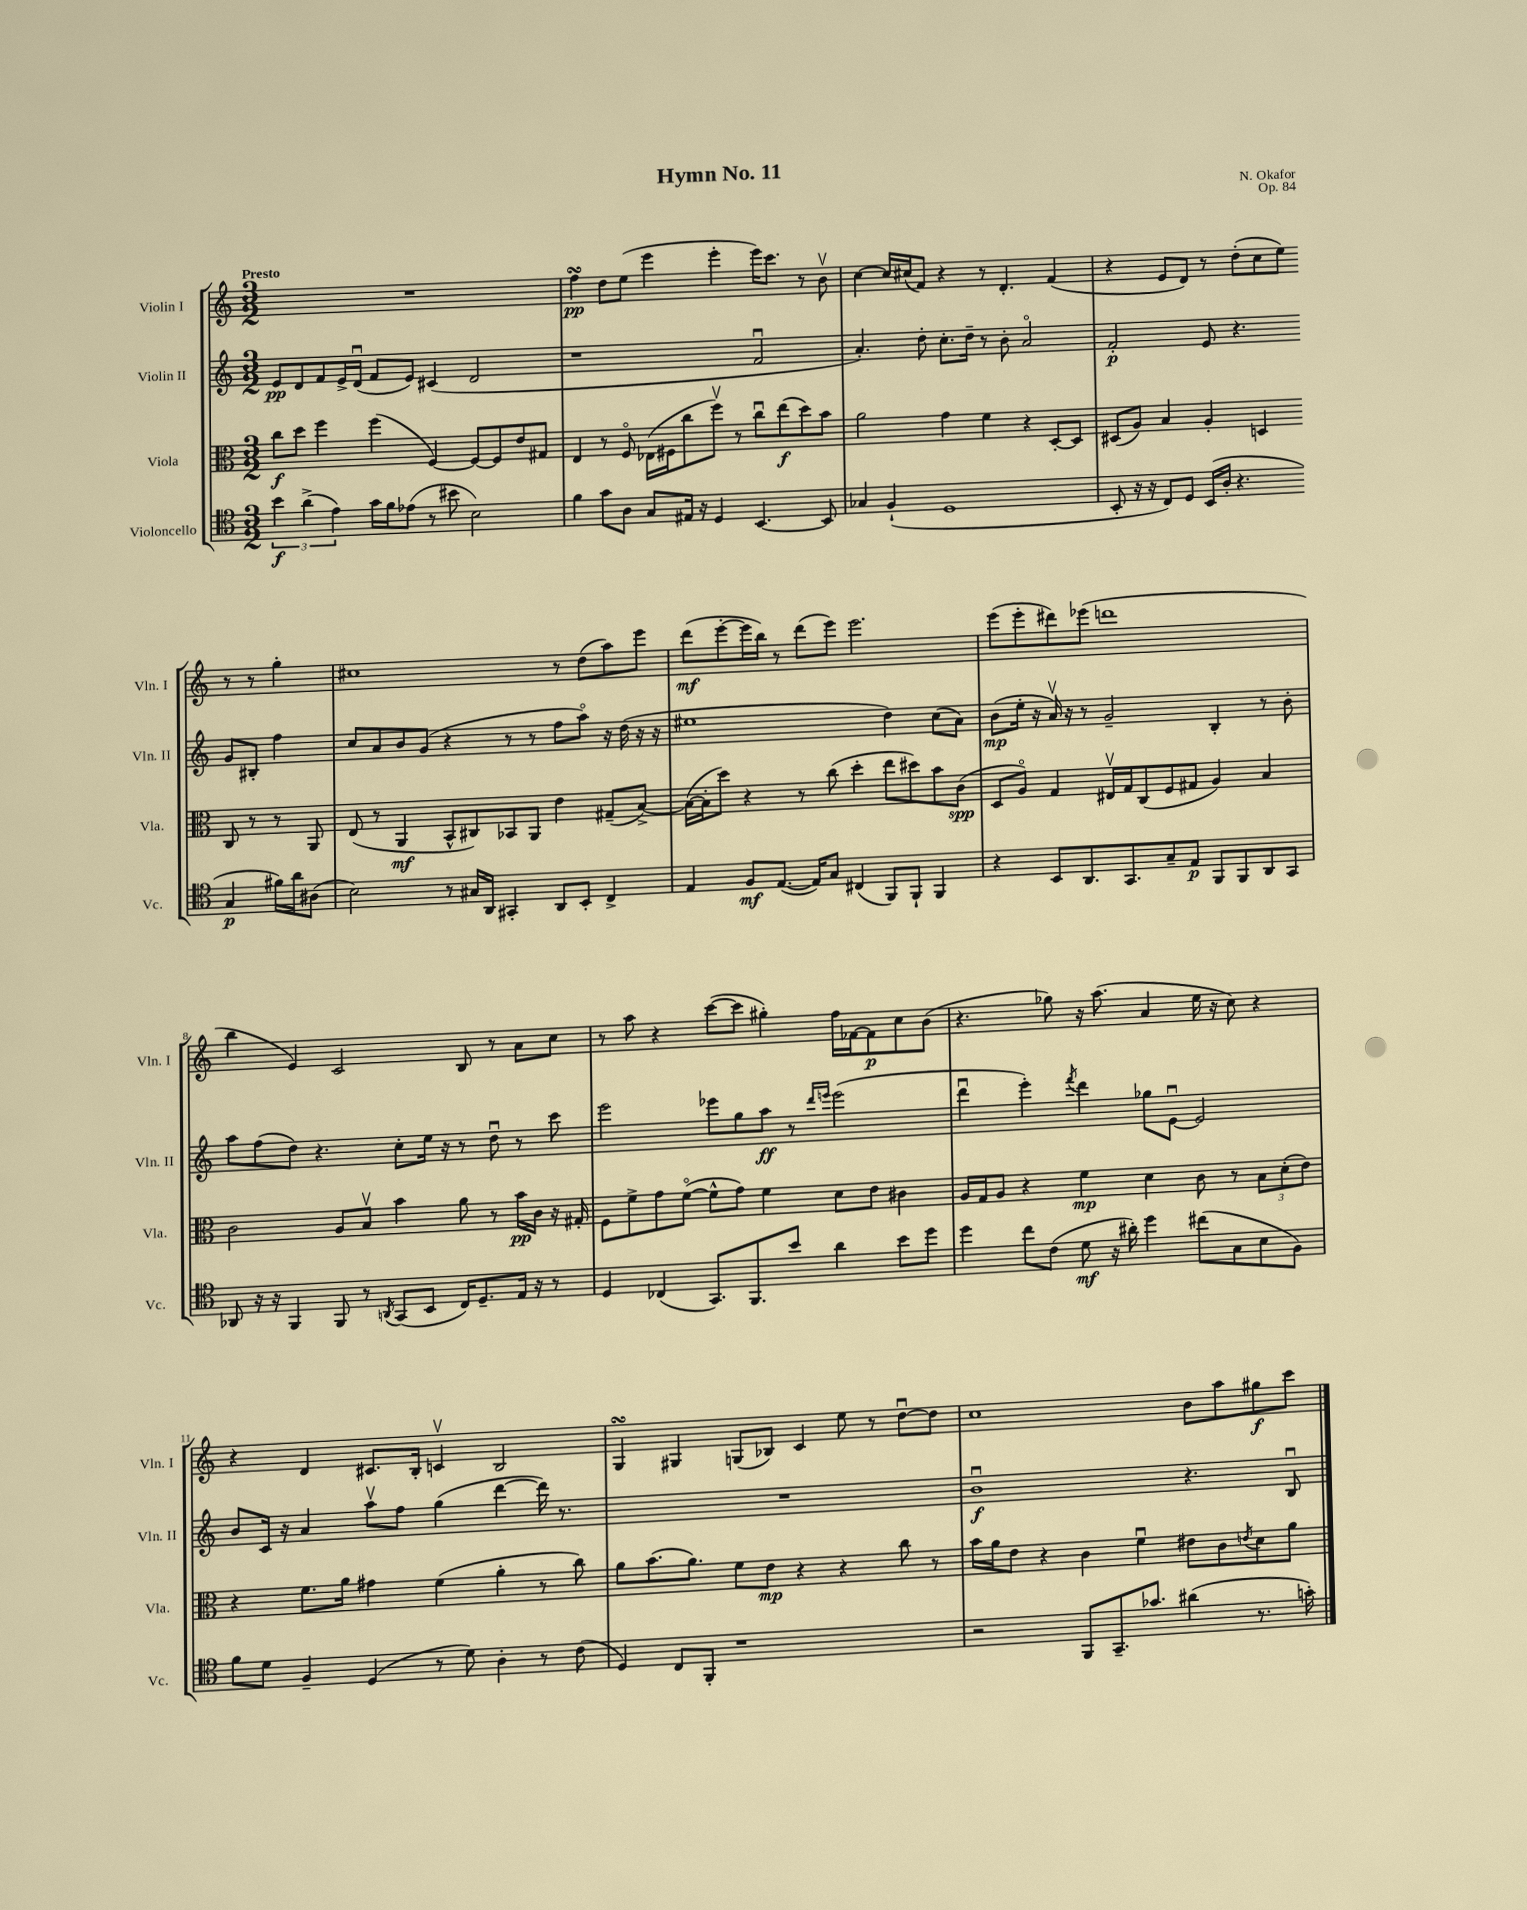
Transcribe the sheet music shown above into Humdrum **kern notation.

**kern	**kern	**kern	**kern
*staff4	*staff3	*staff2	*staff1
*clefC4	*clefC3	*clefG2	*clefG2
*k[]	*k[]	*k[]	*k[]
*M3/2	*M3/2	*M3/2	*M3/2
6b\	8cc\L	8e/L	1.r
.	8dd\J	8d/	.
(6a^\	.	.	.
.	4ff\	8f/	.
6e\)	.	.	.
.	.	16e^/L	.
.	.	(16du/JJ	.
16g\LL	(4ff\	8f/L	.
16f\J	.	.	.
(8e-\J	.	8e/J)	.
8r	[4F/)	(4c#/	.
8b#\	.	.	.
2B\)	8F/_L	2d/	.
.	8F/]	.	.
.	8e/	.	.
.	8G#/J	.	.
=	=	=	=
4f\	4E/	1r	4ff\
8g\L	8r	.	8dd\L
8A\J	8Fo/	.	(8ee\J
8G/L	(16E-\LL	.	4eee\
.	16F#\J	.	.
16E#/Jk	8cc\	.	.
16r	.	.	.
4D/	8ffv\J)	.	4eee'\
.	8r	.	.
[4.BB/	8ccu\L	2fu/	16eee\LK)
.	.	.	8.ccc\J
.	(8ee\	.	.
.	8dd\)	.	8r
8BB/]	8b\J	.	8bv\
=	=	=	=
4G-/	2a\	4.a'/)	[4cc\
(4F`/	.	.	16cc/]LL
.	.	.	(16cc#/J
.	.	8dd'\	8f/J)
1D	4g\	8.cc'\L	4r
.	.	16dd~\Jk	.
.	4f\	8r	8r
.	.	8b'\	4.d'/
.	4r	2ao/	.
.	[8D'/L	.	(4f/
.	8D/]J	.	.
=	=	=	=
8BB'/	(8D#/L	2f'/	4r
16r	8A/J)	.	.
16r	.	.	.
8C/L)	4B/	.	8e/L
8D/J	.	.	8d/J)
(16BB/LL	4A'/	8e/	8r
16A'/JJ	.	.	.
4.r	.	4.r	(8dd'\L
.	4D/	.	8cc\
.	.	.	8ee\J)
4G/	8C/	8g/L	8r
.	8r	8B#'/J	8r
16f#\LL)	8r	4ff\	4gg'\
16a\J	.	.	.
(8A#\J	8AA/	.	.
=	=	=	=
2B\)	(8E/	8cc/L	1cc#
.	8r	8a/	.
.	4AA/	8b/	.
.	.	(8g/J	.
8r	8BB^^/L	4r	.
16G#/LL	8C#/)	.	.
16AA/JJ	.	.	.
4GG#'/	8BB-/	8r	.
.	8AA/J	8r	.
8AA/L	4e\	8ff\L	8r
8BB'/J	.	8aao\J)	(8dd\L
4C^/	(8G#~/L	16r	8aa\)
.	.	(16dd\	.
.	[8B^/J)	16r	8eee\J
.	.	16r	.
=	=	=	=
4E/	(16B\_LL	1ee#	(8ddd\L
.	16B'\]J	.	.
.	8dd\J)	.	[8eee'\
8F/L	4r	.	16eee\]L
.	.	.	16bb\JJ)
([8.E/J	.	.	8r
.	8r	.	(8ddd\L
16E/]LK)	.	.	.
8G/J	(8cc\	.	8eee\J)
(4C#/	4dd'\	.	2.eee\
8FF/L)	8ee\L	4dd\)	.
8FF`/J	8dd#\)	.	.
4FF/	8b\	(8cc\L	.
.	(8c\J	8a\J)	.
=	=	=	=
4r	8D/L	(8b\L	(8eee\L
.	8Ao/J)	16ee'\Jk	8eee'\
.	.	16r	.
8BB/L	4G/	16av/)	8ddd#\)
.	.	16r	.
8.AA/	.	8r	(8eee-\J
.	16E#v/LL	2g~/	1ddd
8.GG/	16G/J	.	.
.	(8C/	.	.
8G~/	8F/	.	.
8E/J	8G#/J	.	.
8FF/L	4A/)	4B'/	.
8FF/	.	.	.
8AA/	4B/	8r	.
8GG/J	.	8b'\	.
=	=	=	=
8AA-/	2c\	8aa\L	4bb\
16r	.	(8ff\	.
16r	.	.	.
4FF/	.	8dd\J)	4e/)
.	.	4.r	.
8FF/	8A/L	.	2c/
8r	8Bv/J	.	.
8qAA/	.	.	.
(8GG/L	4b\	8cc'\L	.
8BB/J	.	16ee\Jk	.
.	.	16r	.
16C/LK)	8a\	8r	8B/
8.D~/	.	.	.
.	8r	8ddu\	8r
16E/Jk	16b\LL	8r	8a\L
16r	16c\JJ	.	.
8r	16r	8ccc\	8cc\J
.	16G#'/	.	.
=	=	=	=
4D/	8F\L	2eee\	8r
.	8f^\	.	8aa\
(4C-/	8g\	.	4r
.	([8fo\J	.	.
8.GG/L)	8f^^\]L	8eee-\L	([8ccc\L
.	8g\J)	8gg\	8ccc\]J
8.FF/	.	.	.
.	4f\	8aa\J	4gg#'\)
8b/J	.	8r	.
.	.	16qqddd/LL	.
.	.	16qqeee/JJ	.
4a\	8d\L	(2eee\	16ff\LL
.	.	.	[16f-\J
.	8e\J	.	8f-\]
8b\L	4c#\	.	8cc\
8dd\J	.	.	(8b\J
=	=	=	=
4dd\	16A/LL	4dddu\	4.r
.	16G/J	.	.
.	8A/J	.	.
8cc\L	4r	4eee'\)	.
(8c\J	.	.	8gg-\)
.	.	8qfff/	.
8d\	4f\	4ddd\	16r
.	.	.	(8.aa\
16r	.	.	.
16a#'\)	.	.	.
4dd\	4d\	8gg-\L	4a/
.	.	[8eu\J	.
(8cc#\L	8c\	2e/]	16ee\
.	.	.	16r
8G\	8r	.	8cc\)
8B\	12B\L	.	4r
.	(12d'\	.	.
8F\J)	.	.	.
.	12e\J)	.	.
=	=	=	=
8f\L	4r	8b/L	4r
8d\J	.	16c/Jk	.
.	.	16r	.
4F~/	8.f\L	4a/	4d/
.	16a\Jk	.	.
(4D/	4g#\	8aav\L	8.c#/L
.	.	8ff\J	.
.	.	.	16B'/Jk
8r	(4f\	(4gg\	4cv/
8d\)	.	.	.
4A'\	4a'\	[4ddd\	2B/
8r	8r	16ddd\])	.
.	.	8.r	.
(8c\	8cc\)	.	.
=	=	=	=
4D/)	8a\L	1.r	4G/
.	(8.b\	.	.
8C/L	.	.	4G#/
.	8.a\J)	.	.
8FF'/J	.	.	.
1r	8f\L	.	(8G/L
.	8e\J	.	8B-/J)
.	4r	.	4c/
.	4r	.	8ee\
.	.	.	8r
.	8cc\	.	[8ddu\L
.	8r	.	8dd\]J
=	=	=	=
2r	16b\LL	1bu	1cc
.	16a\J	.	.
.	8e\J	.	.
.	4r	.	.
8FF/L	4c\	.	.
8.GG~/	.	.	.
.	4fu\	.	.
8.g-/J	.	.	.
(4a#\	8e#\L	4.r	8b\L
.	8c\	.	8aa\
.	8qe/	.	.
8.r	8d\	.	8gg#\
.	8a\J	8Bu/	8ccc\J
16g'\)	.	.	.
==	==	==	==
*-	*-	*-	*-
